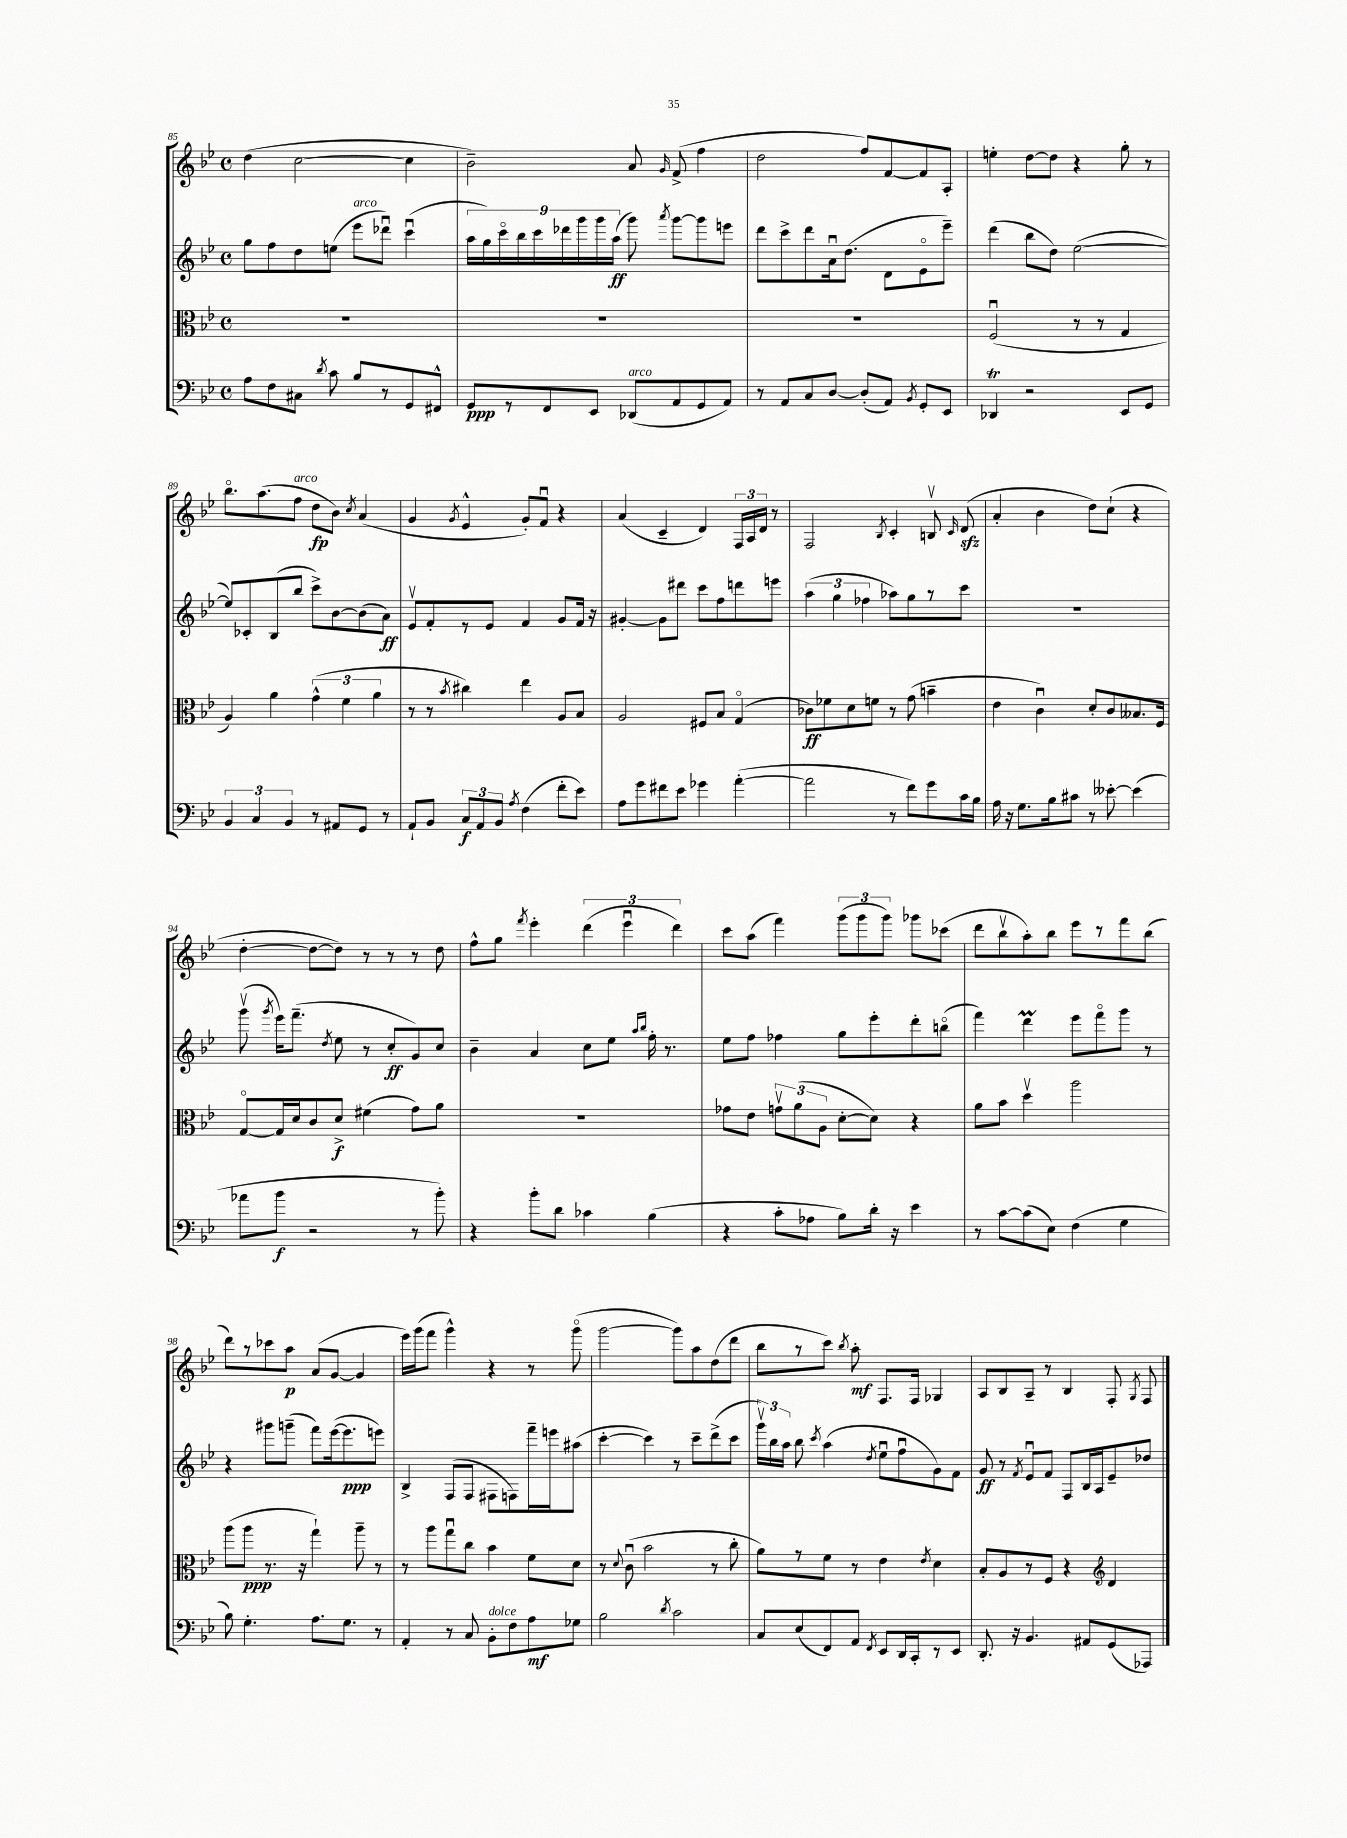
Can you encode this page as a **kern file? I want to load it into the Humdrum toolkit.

**kern	**dynam	**kern	**dynam	**kern	**dynam	**kern	**dynam
*part4	*part4	*part3	*part3	*part2	*part2	*part1	*part1
*staff4	*staff4	*staff3	*staff3	*staff2	*staff2	*staff1	*staff1
*clefF4	*	*clefC3	*	*clefG2	*	*clefG2	*
*k[b-e-]	*	*k[b-e-]	*	*k[b-e-]	*	*k[b-e-]	*
*M4/4	*	*M4/4	*	*M4/4	*	*M4/4	*
*met(c)	*	*met(c)	*	*met(c)	*	*met(c)	*
=85	=85	=85	=85	=85	=85	=85	=85
8A\L	.	1r	.	8gg\L	.	(4dd\	.
8F\	.	.	.	8ff\	.	.	.
8C#X\J	.	.	.	8dd\	.	[2cc\	.
8qd/	.	.	.	.	.	.	.
8c\	.	.	.	(8een\J	.	.	.
!	!	!	!	!LO:TX:a:i:t=arco	!	!	!
8B-/L	.	.	.	8eee-\L	.	.	.
8r	.	.	.	8ddd-Xu\J)	.	.	.
8GG/	.	.	.	(4cccu\	.	4cc\]	.
8FF#X^^/J	.	.	.	.	.	.	.
=86	=86	=86	=86	=86	=86	=86	=86
8GG/L	ppp	1r	.	18aa\LL	.	2b-~\)	.
.	.	.	.	18gg\)	.	.	.
.	.	.	.	18ccc\	.	.	.
8r	.	.	.	.	.	.	.
.	.	.	.	18bb-\	.	.	.
.	.	.	.	18ccc\	.	.	.
8FF/	.	.	.	.	.	.	.
.	.	.	.	18ddd-X\	.	.	.
.	.	.	.	18ggg\	.	.	.
8EE-/J	.	.	.	.	.	.	.
.	.	.	.	18ggg\	.	.	.
.	.	.	.	(18aa\JJ	ff	.	.
!LO:TX:a:i:t=arco	!	!	!	!	!	!	!
(8DD-X/L	.	.	.	8ggg\)	.	8a/	.
.	.	.	.	8qaaa/	.	16qqg/	.
8AA/	.	.	.	[8ggg\L	.	(8f^/	.
8GG/	.	.	.	8ggg\]	.	4ff\	.
8AA/J)	.	.	.	8eeen\J	.	.	.
=87	=87	=87	=87	=87	=87	=87	=87
8r	.	1r	.	8ddd\L	.	2dd\	.
8AA/L	.	.	.	8ccc^\	.	.	.
8C/	.	.	.	8ddd\	.	.	.
[8D/J	.	.	.	16au\k	.	.	.
.	.	.	.	(8.dd\J	.	.	.
(8D'/L]	.	.	.	.	.	8ff/L)	.
8AA/J)	.	.	.	8d\L	.	[8f/	.
8qBB-/	.	.	.	.	.	.	.
8GG'/L	.	.	.	8e-\	.	8f/]	.
8EE-/J	.	.	.	8eee-~\J)	.	8A'/J	.
=88	=88	=88	=88	=88	=88	=88	=88
4DD-XT/	.	(2Fu/	.	(4ddd\	.	4een'\	.
2r	.	.	.	8bb-\L	.	[8dd\L	.
.	.	.	.	8dd\J)	.	8dd\J]	.
.	.	8r	.	([2ee-\	.	4r	.
.	.	8r	.	.	.	.	.
8EE-/L	.	4G/	.	.	.	8gg'\	.
8GG/J	.	.	.	.	.	8r	.
!!LO:LB:g=z
=89	=89	=89	=89	=89	=89	=89	=89
6BB-/	.	4A/)	.	8ee-/L])	.	8.bb-\L	.
.	.	.	.	8c-X'/	.	.	.
6C/	.	.	.	.	.	.	.
.	.	.	.	.	.	(8.aa\	.
.	.	4a\	.	(8B-/	.	.	.
6BB-/	.	.	.	.	.	.	.
!	!	!	!	!	!	!LO:TX:a:i:t=arco	!
.	.	.	.	8bb-/J	.	8ff\J	.
8r	.	(6g^^\	.	8ccc^\L)	.	8dd\L	fp
8AA#X/L	.	.	.	[8b-\	.	8b-\J)	.
.	.	6f\	.	.	.	.	.
.	.	.	.	.	.	8qcc/	.
8GG/J	.	.	.	(8b-\]	.	(4a/	.
.	.	6a\	.	.	.	.	.
8r	.	.	.	8a\J)	ff	.	.
=90	=90	=90	=90	=90	=90	=90	=90
8AA`/L	.	8r	.	8e-v/L	.	4g/	.
8BB-/J	.	8r	.	8f'/	.	.	.
.	.	8qb-/	.	.	.	8qg/	.
12C/L	f	4cc#X\)	.	8r	.	4e-^^/	.
12AA/	.	.	.	.	.	.	.
.	.	.	.	8e-/J	.	.	.
12BB-/J	.	.	.	.	.	.	.
8qA/	.	.	.	.	.	.	.
(4F\	.	4ee-\	.	4f/	.	8g'/L)	.
.	.	.	.	.	.	8fu/J	.
8f'\L	.	8A/L	.	8g/L	.	4r	.
8e-\J)	.	8B-/J	.	16f/Jk	.	.	.
.	.	.	.	16r	.	.	.
=91	=91	=91	=91	=91	=91	=91	=91
8A\L	.	2A/	.	[4g#X'/	.	(4a/	.
8g\	.	.	.	.	.	.	.
8f#X\	.	.	.	8g#\L]	.	4c~/	.
8e-\J	.	.	.	8ddd#X\J	.	.	.
4g-X\	.	8F#X/L	.	8ccc\L	.	4d/)	.
.	.	8B-/J	.	8ff\	.	.	.
([4a'\	.	(4G/	.	8dddn\	.	24F/LL	.
.	.	.	.	.	.	24A/	.
.	.	.	.	.	.	24d/JJ	.
.	.	.	.	8eeen\J	.	8r	.
=92	=92	=92	=92	=92	=92	=92	=92
2a\]	.	8c-X\L)	ff	(6aa\	.	2F/	.
.	.	8f-X\	.	.	.	.	.
.	.	.	.	6gg\	.	.	.
.	.	8d\	.	.	.	.	.
.	.	.	.	6ff-X\	.	.	.
.	.	8fn\J	.	.	.	.	.
.	.	.	.	.	.	8qB-/	.
8r	.	8r	.	8aa-X\L)	.	4c'/	.
8f\L)	.	(8g\	.	8gg\	.	.	.
8g\	.	4bn~\	.	8r	.	8Bnv/	.
.	.	.	.	.	.	16qqc/	.
16c\L	.	.	.	8ccc\J	.	(8dzz/	.
16B-\JJ	.	.	.	.	.	.	.
=93	=93	=93	=93	=93	=93	=93	=93
16A\	.	4e-\	.	1r	.	4a'/	.
16r	.	.	.	.	.	.	.
8.G\L	.	.	.	.	.	.	.
.	.	4cu\)	.	.	.	4b-\	.
16B-\k	.	.	.	.	.	.	.
8c#X\J	.	.	.	.	.	.	.
8r	.	8d'/L	.	.	.	8dd\L)	.
[8e--X'\	.	8c/	.	.	.	(8cc`\J	.
(4e--\]	.	8.B--X/	.	.	.	4r	.
.	.	16F/Jk	.	.	.	.	.
!!LO:LB:g=z
=94	=94	=94	=94	=94	=94	=94	=94
8a-X\L	.	[8G/L	.	(8gggv\	.	[4dd'\	.
.	.	.	.	8qggg/	.	.	.
8b-\J	f	16G/L]	.	16eee-\KL)	.	.	.
.	.	16d/J	.	(8.fff~\J	.	.	.
2r	.	8c/	.	.	.	8dd\L_	.
.	.	.	.	8qdd/	.	.	.
.	.	8d^/J	f	8ee-\	.	8dd\J])	.
.	.	(4f#X\	.	8r	.	8r	.
.	.	.	.	8cc'/L	ff	8r	.
8r	.	8g\L)	.	8g/)	.	8r	.
8b-'\)	.	8a\J	.	8cc/J	.	8dd\	.
=95	=95	=95	=95	=95	=95	=95	=95
4r	.	1r	.	4b-~\	.	8ff^^\L	.
.	.	.	.	.	.	8gg\J	.
.	.	.	.	.	.	8qfff/	.
8b-'\L	.	.	.	4a/	.	4eee-'\	.
8d\J	.	.	.	.	.	.	.
4c-X\	.	.	.	8cc\L	.	(6ddd\	.
.	.	.	.	8ee-\J	.	.	.
.	.	.	.	.	.	6eee-u\	.
.	.	.	.	16qqaa/LL	.	.	.
.	.	.	.	16qqbb-/JJ	.	.	.
(4B-\	.	.	.	16ff'\	.	.	.
.	.	.	.	8.r	.	.	.
.	.	.	.	.	.	6ddd\)	.
=96	=96	=96	=96	=96	=96	=96	=96
4r	.	8g-X\L	.	8ee-\L	.	8ccc\L	.
.	.	8e-\J	.	8ff\J	.	(8aa\J	.
8c'\L	.	12gnv\L	.	4ff-X\	.	4fff\)	.
.	.	(12a\	.	.	.	.	.
8A-X\J	.	.	.	.	.	.	.
.	.	12A\J	.	.	.	.	.
8B-\L)	.	[8d'\L	.	8gg\L	.	(12ggg\L	.
.	.	.	.	.	.	12ggg\	.
16d'\Jk	.	8d\J])	.	8eee-'\	.	.	.
.	.	.	.	.	.	12ggg\J)	.
16r	.	.	.	.	.	.	.
4e-\	.	4r	.	8ddd'\	.	8ggg-X\L	.
.	.	.	.	(8bbn\J	.	(8ccc-X\J	.
=97	=97	=97	=97	=97	=97	=97	=97
8r	.	8a\L	.	4fff\)	.	8ddd\L	.
[8c\L	.	8b-\J	.	.	.	8bb-v\	.
(8c\]	.	4ddv\	.	4dddm\	.	8aa'\)	.
8E-\J)	.	.	.	.	.	8bb-\J	.
(4F\	.	2aa\	.	8eee-\L	.	8eee-\L	.
.	.	.	.	8fff\	.	8r	.
4G\	.	.	.	8ggg\J	.	8fff\	.
.	.	.	.	8r	.	(8bb-\J	.
!!LO:LB:g=z
=98	=98	=98	=98	=98	=98	=98	=98
8B-\)	.	(8aa\L	.	4r	.	8ddd\L)	.
4.G'\	.	8aa\J	ppp	.	.	8r	.
.	.	8.r	.	8ggg#X\L	.	8ccc-X\	.
.	.	.	.	(8gggn~\J	.	8aa\J	p
.	.	16r	.	.	.	.	.
8.A\L	.	4gg`\)	.	8fff\L)	.	(8a/L	.
.	.	.	.	([16eee-\k	.	[8g/J	.
8.G\J	.	.	.	8.eee-\]	ppp	.	.
.	.	8aa~\	.	.	.	4g/]	.
8r	.	8r	.	8eeen\J)	.	.	.
=99	=99	=99	=99	=99	=99	=99	=99
4AA'/	.	8r	.	4B-^/	.	16eee-\LL)	.
.	.	.	.	.	.	(16ggg\J	.
.	.	8aa\L	.	.	.	8fff\J	.
8r	.	8ggu\	.	(8F/L	.	4ggg^^\)	.
8C/	.	8cc\J	.	8F/J	.	.	.
!LO:TX:a:i:t=dolce	!	!	!	!	!	!	!
8BB-'\L	.	4b-\	.	8F#X\L	.	4r	.
8F\	.	.	.	8Fn\)	.	.	.
8A\	mf	8f\L	.	16fff~\L	.	8r	.
.	.	.	.	16eeen\J	.	.	.
8G-X\J	.	8d\J	.	(8aa#X\J	.	(8ggg\	.
=100	=100	=100	=100	=100	=100	=100	=100
2B-\	.	8r	.	[4ccc'\	.	[2ggg\	.
.	.	8qqd/	.	.	.	.	.
.	.	(8cu\	.	.	.	.	.
.	.	2b-\	.	4ccc\])	.	.	.
8qd/	.	.	.	.	.	.	.
2c\	.	.	.	8r	.	8ggg\L])	.
.	.	.	.	8ccc~\L	.	8aa\	.
.	.	8r	.	(8ddd^\	.	(8dd\	.
.	.	8cc'\	.	8ccc\J	.	8ddd\J	.
=101	=101	=101	=101	=101	=101	=101	=101
8C/L	.	8a\L)	.	24gggv\LL)	.	8bb-\L	.
.	.	.	.	24bb-\	.	.	.
.	.	.	.	24aa\JJ	.	.	.
(8E-/	.	8r	.	8bb-\	.	8r	.
.	.	.	.	8qccc/	.	.	.
8FF/)	.	8f\J	.	(4aa\	.	8ccc\J)	.
.	.	.	.	.	.	8qbb-/	.
8AA/J	.	8r	.	.	.	8aa'\	mf
8qFF/	.	.	.	8qdd/	.	.	.
8EE-/L	.	4e-\	.	8ee-u\L	.	8.F/L	.
16DD/L	.	.	.	8ffu\	.	.	.
16CC'/J	.	.	.	.	.	16F/Jk	.
.	.	8qe-/	.	.	.	.	.
8r	.	4d\	.	8g\)	.	4G-X/	.
8EE-/J	.	.	.	8f\J	.	.	.
=102	=102	=102	=102	=102	=102	=102	=102
8.DD'/	.	8B-'/L	.	8g/	ff	8A/L	.
.	.	8A/	.	8r	.	8B-/	.
16r	.	.	.	.	.	.	.
.	.	.	.	8qf/	.	.	.
4.BB-/	.	8r	.	8e-u/L	.	8A~/J	.
.	.	8F/J	.	8f/J	.	8r	.
.	.	4r	.	8F/L	.	4B-/	.
8AA#X/L	.	.	.	16B-/L	.	.	.
.	.	.	.	16A/J	.	.	.
*	*	*clefG2	*	*	*	*	*
(8GG/	.	4d/	.	8e-~/	.	8F'/	.
.	.	.	.	.	.	8qG/	.
8AAA-X/J)	.	.	.	8dd-X/J	.	8F/	.
==	==	==	==	==	==	==	==
*-	*-	*-	*-	*-	*-	*-	*-
